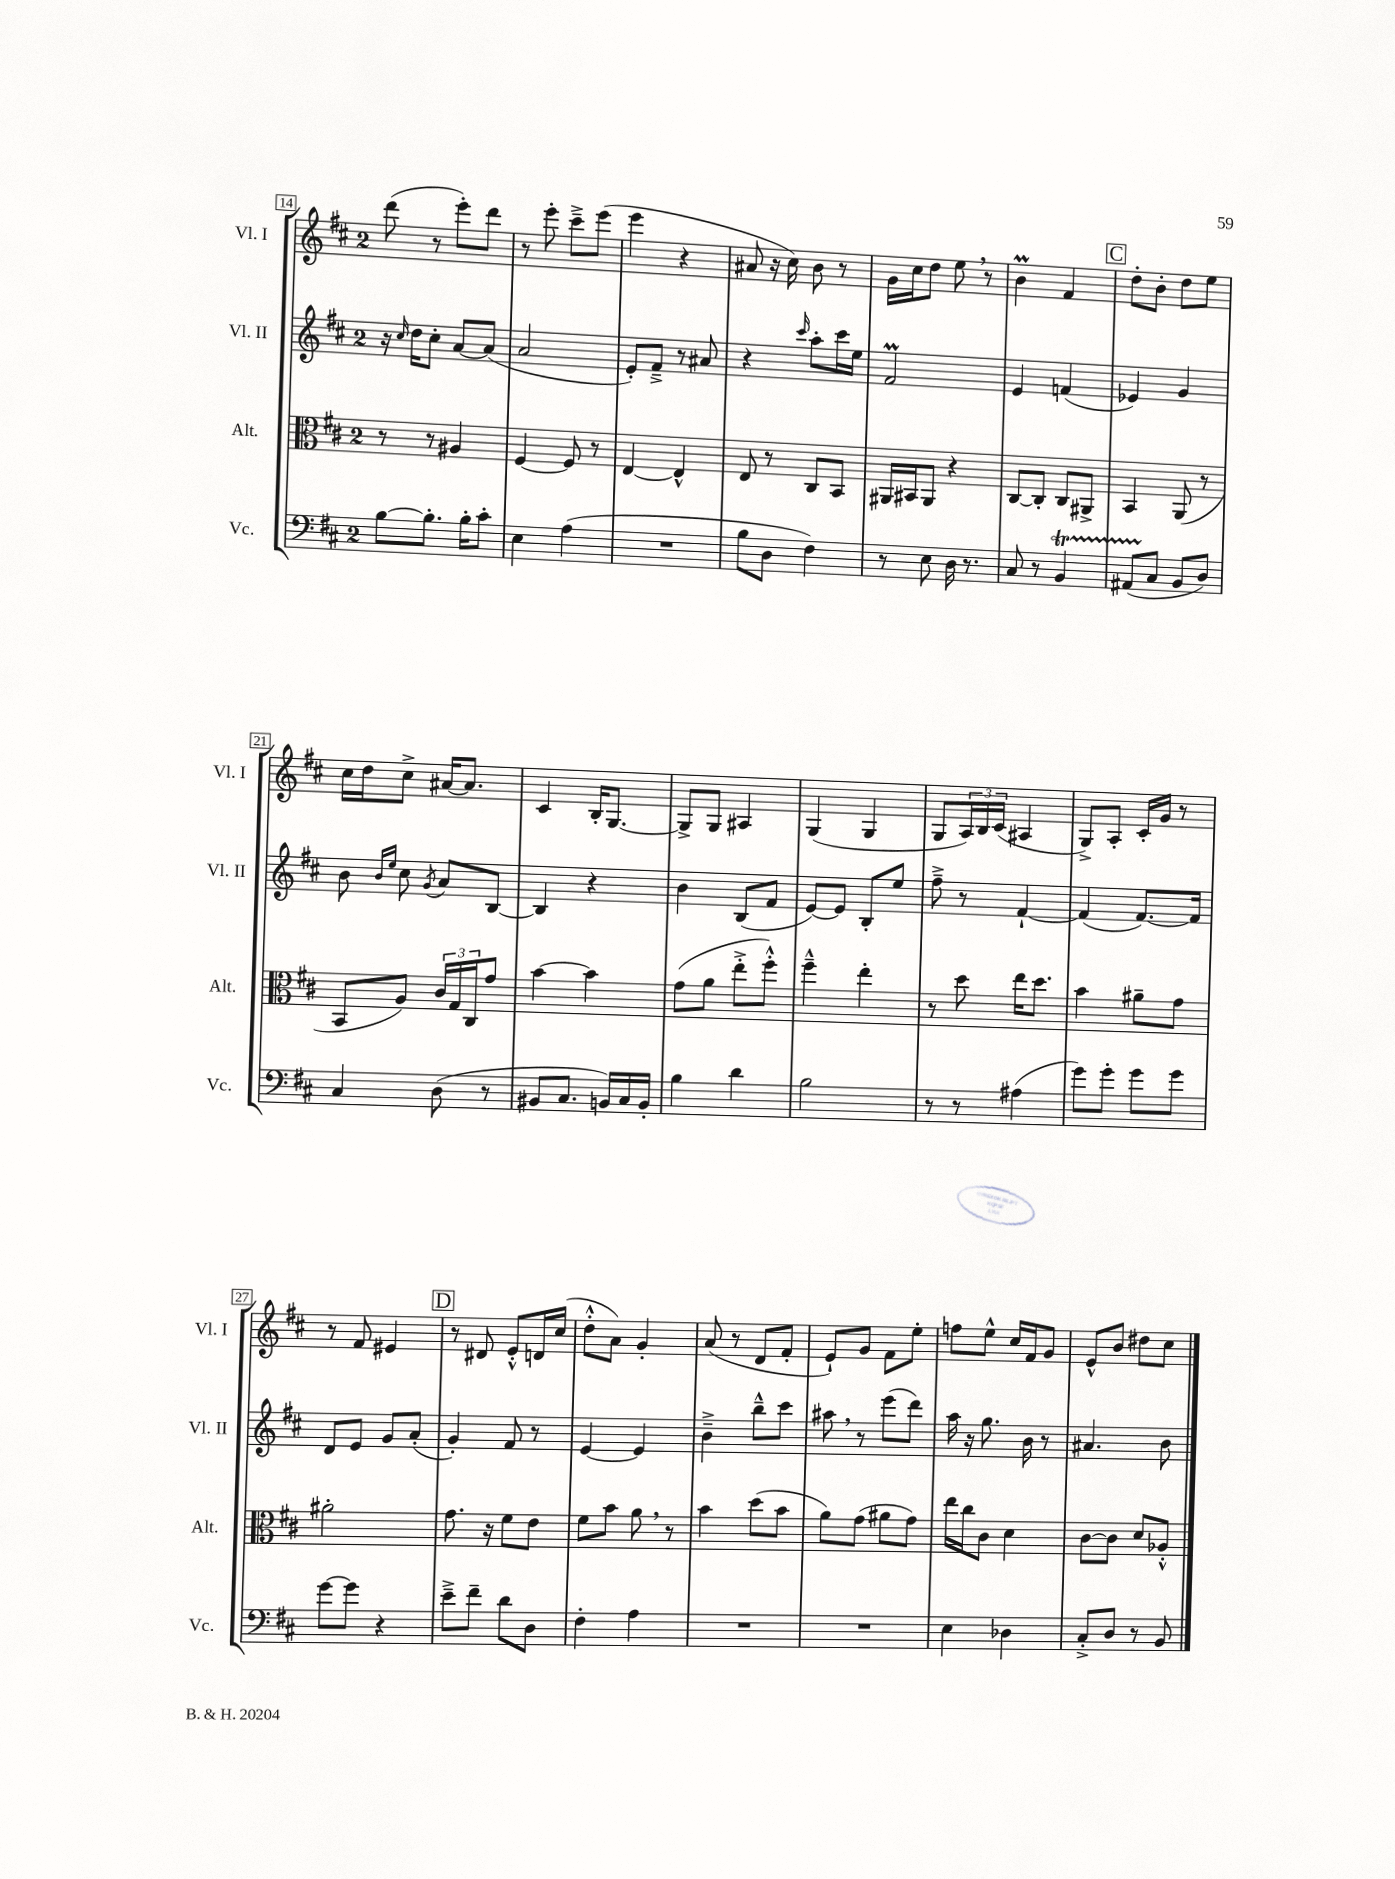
<<
\new StaffGroup <<
\new Staff = "s0" \with { instrumentName = "Vl. I" shortInstrumentName = "Vl. I" } {
    \clef treble \key d \major \once \override Staff.TimeSignature.style = #'single-digit \time 2/4
    d'''8( r8 e'''8-.) d'''8 |
    r8 e'''8-. cis'''8---> e'''8( |
    e'''4 r4 |
    ais'8 r16 cis''16) b'8 r8 |
    g'16 cis''16 d''8 e''8 \breathe r8 |
    b'4\prall fis'4 |
    \mark \markup { \box "C" } d''8-. b'8-. d''8 e''8 |
    cis''16 d''16 cis''8-> ais'16~ ais'8. |
    cis'4 b16-. g8.~ |
    g8-> g8 ais4 |
    g4( g4 |
    g8 \tuplet 3/2 { a16) b16 cis'16( } ais4 |
    g8->) a8-. cis'16-. g'16 r8 |
    r8 fis'8 eis'4 |
    \mark \markup { \box "D" } r8 dis'8 e'8-.-^ d'16 cis''16( |
    d''8-.-^ a'8) g'4-. |
    a'8( r8 d'8 fis'8-. |
    e'8-!) g'8 fis'8 e''8-. |
    f''8 e''8-^ cis''16 fis'16 g'8 |
    e'8-^ b'8 dis''8 cis''8 \bar "|." |
}
\new Staff = "s1" \with { instrumentName = "Vl. II" shortInstrumentName = "Vl. II" } {
    \clef treble \key d \major \once \override Staff.TimeSignature.style = #'single-digit \time 2/4
    r16 \grace { cis''16 } d''16 cis''8-. a'8~ a'8( |
    a'2 |
    e'8-.) fis'8---> r8 ais'8 |
    r4 \grace { cis'''16 } a''8-. cis'''16 e''16 |
    fis'2\prall |
    e'4 f'4( |
    \mark \markup { \box "C" } ees'4) g'4 |
    b'8 \grace { b'16 e''16 } cis''8 \acciaccatura { g'8 } a'8 b8~ |
    b4 r4 |
    b'4 b8( fis'8 |
    e'8~) e'8 b8-. e''8 |
    fis''8---> r8 fis'4~-! |
    fis'4( fis'8.~) fis'16 |
    d'8 e'8 g'8 a'8-.( |
    \mark \markup { \box "D" } g'4-.) fis'8 r8 |
    e'4~ e'4 |
    b'4---> b''8---^ cis'''8 |
    ais''8 \breathe r8 e'''8( d'''8) |
    a''16 r16 g''8. b'16 r8 |
    ais'4. b'8 \bar "|." |
}
\new Staff = "s2" \with { instrumentName = "Alt." shortInstrumentName = "Alt." } {
    \clef alto \key d \major \once \override Staff.TimeSignature.style = #'single-digit \time 2/4
    r8 r8 ais4 |
    fis4~ fis8 r8 |
    e4~ e4-^ |
    e8 r8 cis8 b,8 |
    ais,16 bis,16 ais,8 r4 |
    cis8~ cis8-. cis8 ais,8-> |
    \mark \markup { \box "C" } b,4 a,8( r8 |
    b,8 a8) \tuplet 3/2 { cis'16 g16 cis16 } g'8 |
    b'4~ b'4 |
    g'8( a'8 e''8-.-> fis''8-.-^) |
    fis''4---^ e''4-. |
    r8 d''8 e''16 d''8. |
    b'4 ais'8-- g'8 |
    ais'2-. |
    \mark \markup { \box "D" } g'8. r16 fis'8 e'8 |
    fis'8 b'8 a'8 \breathe r8 |
    b'4 d''8( b'8 |
    a'8) g'8( ais'8 g'8) |
    e''16 cis''16 cis'8 d'4 |
    cis'8~ cis'8 d'8 aes8-.-^ \bar "|." |
}
\new Staff = "s3" \with { instrumentName = "Vc." shortInstrumentName = "Vc." } {
    \clef bass \key d \major \once \override Staff.TimeSignature.style = #'single-digit \time 2/4
    b8~ b8.-. b16-. cis'8-. |
    e4 a4( |
    R2 |
    b8 d8 fis4) |
    r8 e8 d16 r8. |
    cis8 r8 b,4\startTrillSpan |
    \mark \markup { \box "C" } ais,8( cis8\stopTrillSpan b,8 d8) |
    cis4 d8( r8 |
    bis,8 cis8. b,16) cis16 b,16-. |
    b4 d'4 |
    b2 |
    r8 r8 ais4( |
    g'8) g'8-. g'8 g'8 |
    g'8~ g'8 r4 |
    \mark \markup { \box "D" } e'8---> fis'8-- d'8 d8 |
    fis4-. a4 |
    R2 |
    R2 |
    e4 des4 |
    cis8-.-> d8 r8 b,8 \bar "|." |
}
>>
>>
\layout { \context { \Score currentBarNumber = #14 \override BarNumber.stencil = #(make-stencil-boxer 0.1 0.3 ly:text-interface::print) } }
